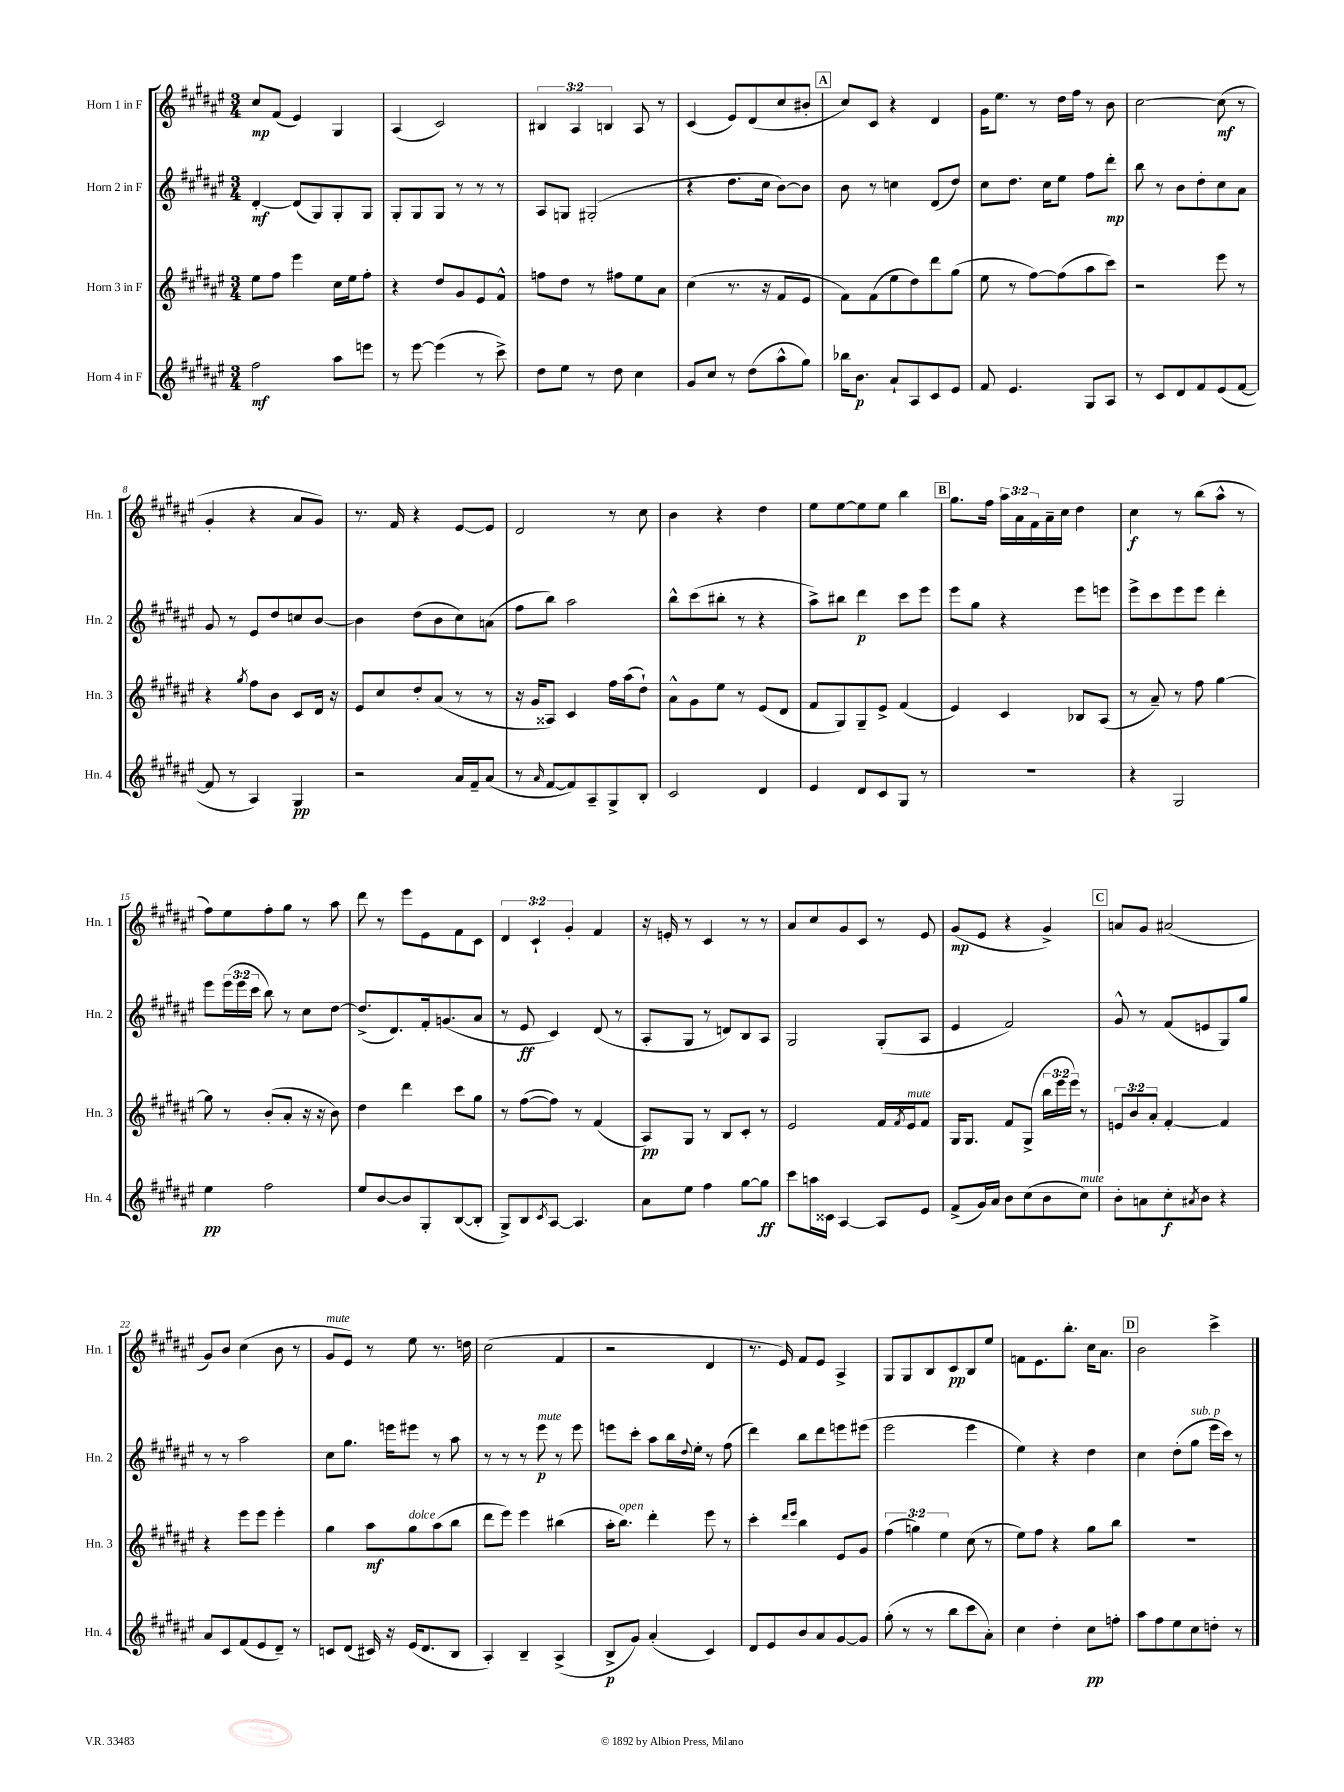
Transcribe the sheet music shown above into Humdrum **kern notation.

**kern	**dynam	**kern	**dynam	**kern	**dynam	**kern	**dynam
*part4	*part4	*part3	*part3	*part2	*part2	*part1	*part1
*staff4	*staff4	*staff3	*staff3	*staff2	*staff2	*staff1	*staff1
*I"Horn 4 in F	*	*I"Horn 3 in F	*	*I"Horn 2 in F	*	*I"Horn 1 in F	*
*I'Hn. 4	*	*I'Hn. 3	*	*I'Hn. 2	*	*I'Hn. 1	*
*clefG2	*	*clefG2	*	*clefG2	*	*clefG2	*
*k[f#c#g#d#a#e#]	*	*k[f#c#g#d#a#e#]	*	*k[f#c#g#d#a#e#]	*	*k[f#c#g#d#a#e#]	*
*M3/4	*	*M3/4	*	*M3/4	*	*M3/4	*
=1	=1	=1	=1	=1	=1	=1	=1
2ff#\	mf	8ee#\L	.	[4d#'/	mf	8cc#/L	mp
.	.	8ff#\J	.	.	.	(8f#/J	.
.	.	4eee#\	.	(8d#/L]	.	4e#/)	.
.	.	.	.	8G#/)	.	.	.
8aa#\L	.	16cc#\LL	.	8G#'/	.	4G#/	.
.	.	16ee#\J	.	.	.	.	.
8eeen\J	.	8ff#'\J	.	8G#/J	.	.	.
=2	=2	=2	=2	=2	=2	=2	=2
8r	.	4r	.	8G#'/L	.	(4A#/	.
[8eee#\	.	.	.	8G#/	.	.	.
(4eee#\]	.	8dd#/L	.	8G#/J	.	2c#/)	.
.	.	8g#/	.	8r	.	.	.
8r	.	8e#/	.	8r	.	.	.
8ccc#^\)	.	8f#^^/J	.	8r	.	.	.
=3	=3	=3	=3	=3	=3	=3	=3
8dd#\L	.	8ffn\L	.	8A#/L	.	6B#X/	.
8ee#\J	.	8dd#\J	.	8Gn/J	.	.	.
.	.	.	.	.	.	6A#/	.
8r	.	8r	.	(2G#X'/	.	.	.
.	.	.	.	.	.	6Bn/	.
8dd#\	.	8ff#X\L	.	.	.	.	.
4cc#\	.	8ee#\	.	.	.	8A#/	.
.	.	8a#\J	.	.	.	8r	.
=4	=4	=4	=4	=4	=4	=4	=4
8g#/L	.	(4cc#\	.	4r	.	(4c#/	.
8cc#/J	.	.	.	.	.	.	.
8r	.	8.r	.	8.dd#\L	.	8e#/L)	.
(8dd#\L	.	.	.	.	.	(8d#/	.
.	.	16r	.	16cc#\Jk	.	.	.
8aa#^^\	.	8f#/L	.	[8b\L)	.	8cc#/	.
8gg#\J)	.	8e#/J	.	8b\J]	.	8b#X'/J	.
!!LO:REH:place=s1:t=A
=5	=5	=5	=5	=5	=5	=5	=5
16bb-X\KL	.	8f#\L)	.	8b\	.	8cc#/L)	.
8.b\J	p	.	.	.	.	.	.
.	.	(8f#\	.	8r	.	8c#/J	.
8a#`/L	.	8ee#\	.	4ccn\	.	4r	.
8A#/	.	8dd#\)	.	.	.	.	.
8c#/	.	8ddd#\	.	(8d#/L	.	4d#/	.
8e#/J	.	(8gg#\J	.	8dd#/J)	.	.	.
=6	=6	=6	=6	=6	=6	=6	=6
8f#/	.	8ee#\	.	8cc#\L	.	16g#\KL	.
.	.	.	.	.	.	8.ee#\J	.
4.e#/	.	8r	.	8.dd#\J	.	.	.
.	.	[8ff#\L)	.	.	.	8r	.
.	.	.	.	16cc#\KL	.	.	.
.	.	(8ff#\]	.	8ee#\J	.	16dd#\LL	.
.	.	.	.	.	.	16ff#\JJ	.
8G#/L	.	8aa#\	.	8ff#\L	.	8r	.
8A#/J	.	8ccc#\J)	.	8ddd#'\J	mp	8b\	.
=7	=7	=7	=7	=7	=7	=7	=7
8r	.	2r	.	8bb\	.	[2cc#\	.
8c#/L	.	.	.	8r	.	.	.
8d#/	.	.	.	8b\L	.	.	.
8f#/	.	.	.	8dd#'\	.	.	.
(8e#/	.	8eee#\	.	8cc#\	.	(8cc#\]	mf
[8f#/J	.	8r	.	8a#\J	.	8r	.
!!LO:LB:g=z
=8	=8	=8	=8	=8	=8	=8	=8
8f#/]	.	4r	.	8g#/	.	4g#'/	.
8r	.	.	.	8r	.	.	.
.	.	8qgg#/	.	.	.	.	.
4A#/)	.	8ff#\L	.	8e#/L	.	4r	.
.	.	8b\J	.	8dd#/	.	.	.
4G#/	pp	8c#/L	.	8ccn/	.	8a#/L	.
.	.	16d#/Jk	.	[8b/J	.	8g#/J)	.
.	.	16r	.	.	.	.	.
=9	=9	=9	=9	=9	=9	=9	=9
2r	.	8e#/L	.	4b\]	.	8.r	.
.	.	8cc#/	.	.	.	.	.
.	.	.	.	.	.	16f#/	.
.	.	8dd#'/	.	(8dd#\L	.	4r	.
.	.	(8a#/J	.	8b\	.	.	.
16a#/LL	.	8r	.	8cc#\)	.	[8e#/L	.
16f#~/J	.	.	.	.	.	.	.
(8a#/J	.	8r	.	(8an\J	.	8e#/J]	.
=10	=10	=10	=10	=10	=10	=10	=10
8r	.	16r	.	8ff#\L	.	2d#/	.
.	.	16g#/KL	.	.	.	.	.
16qqa#/	.	.	.	.	.	.	.
[8f#/L	.	8A##X/J)	.	8bb\J)	.	.	.
8f#/])	.	4c#/	.	2aa#\	.	.	.
8A#~/	.	.	.	.	.	.	.
8G#^/	.	16ff#\LL	.	.	.	8r	.
.	.	(16aa#\J	.	.	.	.	.
8B'/J	.	8dd#`\J)	.	.	.	8cc#\	.
=11	=11	=11	=11	=11	=11	=11	=11
2c#/	.	8a#^^\L	.	8bb^^\L	.	4b\	.
.	.	8g#\	.	(8ccc#\	.	.	.
.	.	8ee#\J	.	8bb#X'\J	.	4r	.
.	.	8r	.	8r	.	.	.
4d#/	.	(8e#/L	.	4r	.	4dd#\	.
.	.	8d#/J	.	.	.	.	.
=12	=12	=12	=12	=12	=12	=12	=12
4e#/	.	8f#/L	.	8aa#^\L)	.	8ee#\L	.
.	.	8G#/)	.	8bb#X\J	.	[8ee#\	.
8d#/L	.	8G#~/	.	4ddd#\	p	8ee#\]	.
8c#/	.	8e#^/J	.	.	.	8ee#\J	.
8G#/J	.	(4f#/	.	8ccc#\L	.	4bb\	.
8r	.	.	.	8eee#\J	.	.	.
!!LO:REH:place=s1:t=B
=13	=13	=13	=13	=13	=13	=13	=13
2.r	.	4e#/)	.	8eee#\L	.	8.gg#\L	.
.	.	.	.	8gg#\J	.	.	.
.	.	.	.	.	.	16ff#\Jk	.
.	.	4c#/	.	4r	.	24aa#\LL	.
.	.	.	.	.	.	24a#\	.
.	.	.	.	.	.	24f#\	.
.	.	.	.	.	.	16a#~\	.
.	.	.	.	.	.	16cc#\JJ	.
.	.	8B-X/L	.	8eee#\L	.	4dd#\	.
.	.	(8A#/J	.	8eeen\J	.	.	.
=14	=14	=14	=14	=14	=14	=14	=14
4r	.	8r	.	8eee#^\L	.	4cc#\	f
.	.	8a#~/)	.	8ccc#\	.	.	.
2G#/	.	8r	.	8eee#\	.	8r	.
.	.	8ff#\	.	8eee#\J	.	(8bb\L	.
.	.	[4gg#\	.	4ddd#'\	.	8aa#^^\J	.
.	.	.	.	.	.	8r	.
!!LO:LB:g=z
=15	=15	=15	=15	=15	=15	=15	=15
4ee#\	pp	8gg#\]	.	8eee#\L	.	8ff#\L)	.
.	.	8r	.	(24eee#\L	.	8ee#\	.
.	.	.	.	24eee#\	.	.	.
.	.	.	.	24ccc#\JJ	.	.	.
2ff#\	.	(8b'/L	.	8bb\)	.	8ff#'\	.
.	.	8a#'/J	.	8r	.	8gg#\J	.
.	.	16r	.	8cc#\L	.	8r	.
.	.	16r	.	.	.	.	.
.	.	8b\)	.	[8dd#\J	.	8aa#\	.
=16	=16	=16	=16	=16	=16	=16	=16
8ee#/L	.	4dd#\	.	(8.dd#^/L]	.	8ddd#\	.
[8b/	.	.	.	.	.	8r	.
.	.	.	.	8.d#/)	.	.	.
8b/]	.	4ddd#\	.	.	.	8eee#\L	.
8G#'/	.	.	.	16f#'/k	.	8e#\	.
.	.	.	.	(8.gn/	.	.	.
([8B/	.	8ccc#\L	.	.	.	8f#\	.
8B'/J]	.	8gg#\J	.	8a#/J	.	8c#\J	.
=17	=17	=17	=17	=17	=17	=17	=17
8G#^/L)	.	8r	.	8r	.	6d#/	.
8B/	.	([8ff#\L	.	8e#/	ff	.	.
.	.	.	.	.	.	6c#`/	.
8qc#/	.	.	.	.	.	.	.
[8A#/J	.	8ff#\J])	.	4c#/)	.	.	.
.	.	.	.	.	.	6g#'/	.
4.A#/]	.	8r	.	.	.	.	.
.	.	(4f#/	.	(8d#/	.	4f#/	.
.	.	.	.	8r	.	.	.
=18	=18	=18	=18	=18	=18	=18	=18
8a#\L	.	8A#/L)	pp	8A#'/L	.	16r	.
.	.	.	.	.	.	16en'/	.
8ee#\J	.	8G#/J	.	8G#/J	.	8r	.
4ff#\	.	8r	.	8r	.	4c#/	.
.	.	8B/L	.	8dn/L)	.	.	.
[8gg#\L	.	8c#'/J	.	8B/	.	8r	.
8gg#\J]	ff	8r	.	8A#/J	.	8r	.
=19	=19	=19	=19	=19	=19	=19	=19
8ccc#\L	.	2e#/	.	2G#/	.	8a#/L	.
16aan\L	.	.	.	.	.	8cc#/	.
16c##X\JJ	.	.	.	.	.	.	.
[4A#/	.	.	.	.	.	8g#/	.
.	.	.	.	.	.	8c#/J	.
8A#/L]	.	16f#/LL	.	(8G#'/L	.	8r	.
.	.	8qf#/	.	.	.	.	.
!	!	!LO:TX:a:i:t=mute	!	!	!	!	!
.	.	16e#/J	.	.	.	.	.
8e#/J	.	8f#/J	.	8A#/J	.	8e#/	.
=20	=20	=20	=20	=20	=20	=20	=20
(8f#^/L	.	16G#/KL	.	4e#/	.	(8g#/L	mp
.	.	8.G#/J	.	.	.	.	.
16g#/L)	.	.	.	.	.	8e#/J	.
16a#/JJ	.	.	.	.	.	.	.
8b\L	.	8f#/L	.	2f#/)	.	4r	.
(8cc#\	.	(8G#^/J	.	.	.	.	.
8b\	.	24bb\LL	.	.	.	4g#^/)	.
.	.	24eee#\	.	.	.	.	.
.	.	24eee#\JJ)	.	.	.	.	.
!LO:TX:a:i:t=mute	!	!	!	!	!	!	!
8cc#\J)	.	8r	.	.	.	.	.
!!LO:REH:place=s1:t=C
=21	=21	=21	=21	=21	=21	=21	=21
8b'\L	.	12en/L	.	8g#^^/	.	8an/L	.
.	.	12b/	.	.	.	.	.
8an\	.	.	.	8r	.	8g#/J	.
.	.	12a#'/J	.	.	.	.	.
8cc#'\	f	[4f#'/	.	(8f#/L	.	(2a#X/	.
8qa#X/	.	.	.	.	.	.	.
8b\J	.	.	.	8en/	.	.	.
4r	.	4f#/]	.	8G#/)	.	.	.
.	.	.	.	8gg#/J	.	.	.
!!LO:LB:g=z
=22	=22	=22	=22	=22	=22	=22	=22
8a#/L	.	4r	.	8r	.	8g#/L)	.
8c#/	.	.	.	8r	.	8b/J	.
(8f#/	.	8eee#\L	.	2aa#\	.	(4cc#\	.
8e#/	.	8eee#\J	.	.	.	.	.
8d#~/J)	.	4eee#'\	.	.	.	8b\	.
8r	.	.	.	.	.	8r	.
=23	=23	=23	=23	=23	=23	=23	=23
!	!	!	!	!	!	!LO:TX:a:i:t=mute	!
8cn/L	.	4gg#\	.	8cc#\L	.	8g#/L	.
(8d#/J	.	.	.	8.gg#\J	.	8e#/J)	.
16c#X/)	.	8aa#\L	mf	.	.	8r	.
16r	.	.	.	16eeen\KL	.	.	.
!	!	!LO:TX:a:i:t=dolce	!	!	!	!	!
(16e#/KL	.	8gg#\	.	8eee#X\J	.	8ee#\	.
8.d#/	.	.	.	.	.	.	.
.	.	(8aa#\	.	8r	.	8.r	.
8B/J	.	8bb\J	.	8aa#\	.	.	.
.	.	.	.	.	.	16ddn\	.
=24	=24	=24	=24	=24	=24	=24	=24
4A#'/)	.	8ddd#\L	.	8r	.	(2cc#\	.
.	.	8eee#\J)	.	8r	.	.	.
4B~/	.	4eee#\	.	8r	.	.	.
!	!	!	!	!LO:TX:a:i:t=mute	!	!	!
.	.	.	.	8eee#\	p	.	.
(4A#^/	.	(4bb#X\	.	8r	.	4f#/	.
.	.	.	.	8eee#\	.	.	.
=25	=25	=25	=25	=25	=25	=25	=25
8B^/L	p	16aa#'\KL	.	8eeen\L	.	2r	.
!	!	!LO:TX:a:i:t=open	!	!	!	!	!
.	.	8.bb\J)	.	.	.	.	.
8g#/J)	.	.	.	8ccc#'\J	.	.	.
(4a#'/	.	4ddd#'\	.	8aa#\L	.	.	.
.	.	.	.	16bb\L	.	.	.
.	.	.	.	8qqdd#/	.	.	.
.	.	.	.	16ee#'\JJ	.	.	.
4c#/)	.	8eee#\	.	8r	.	4d#/	.
.	.	8r	.	(8ff#\	.	.	.
=26	=26	=26	=26	=26	=26	=26	=26
8d#/L	.	4ccc#'\	.	4ddd#\)	.	8.r	.
8e#/	.	.	.	.	.	.	.
.	.	.	.	.	.	16e#/)	.
.	.	16qqddd#/LL	.	.	.	.	.
.	.	16qqeee#/JJ	.	.	.	.	.
8b/	.	4bb\	.	8bb\L	.	8f#/L	.
8a#/	.	.	.	8ddd#\	.	8e#/J	.
[8g#/	.	8e#/L	.	8eeen\	.	4A#^/	.
8g#/J]	.	8g#/J	.	(8eee#X\J	.	.	.
=27	=27	=27	=27	=27	=27	=27	=27
(8gg#'\	.	(6ff#\	.	2eee#\	.	8G#/L	.
8r	.	.	.	.	.	8G#/	.
.	.	6ggn\)	.	.	.	.	.
8r	.	.	.	.	.	8B/	.
.	.	6ee#\	.	.	.	.	.
8bb\L	.	.	.	.	.	8c#/	pp
8ccc#\	.	(8cc#\	.	4eee#\	.	8B/	.
8a#'\J)	.	8r	.	.	.	8ee#/J	.
=28	=28	=28	=28	=28	=28	=28	=28
4cc#\	.	8ee#\L)	.	4ee#\)	.	8fn\L	.
.	.	8ff#\J	.	.	.	8.e#\	.
4dd#'\	.	4r	.	4r	.	.	.
.	.	.	.	.	.	8.bb'\J	.
8cc#\L	pp	8gg#\L	.	4dd#\	.	16cc#\KL	.
.	.	.	.	.	.	8.a#\J	.
8ffn'\J	.	8bb\J	.	.	.	.	.
!!LO:REH:place=s1:t=D
=29	=29	=29	=29	=29	=29	=29	=29
8aa#\L	.	2.r	.	4cc#\	.	2b\	.
8ff#\	.	.	.	.	.	.	.
8ee#\	.	.	.	(8dd#'\L	.	.	.
!	!	!	!	!LO:TX:a:i:t=sub. p	!	!	!
8cc#\	.	.	.	8gg#\J	.	.	.
8ddn'\J	.	.	.	16eee#\LL	.	4ccc#^\	.
.	.	.	.	16ccc#\JJ)	.	.	.
8r	.	.	.	8r	.	.	.
==	==	==	==	==	==	==	==
*-	*-	*-	*-	*-	*-	*-	*-
